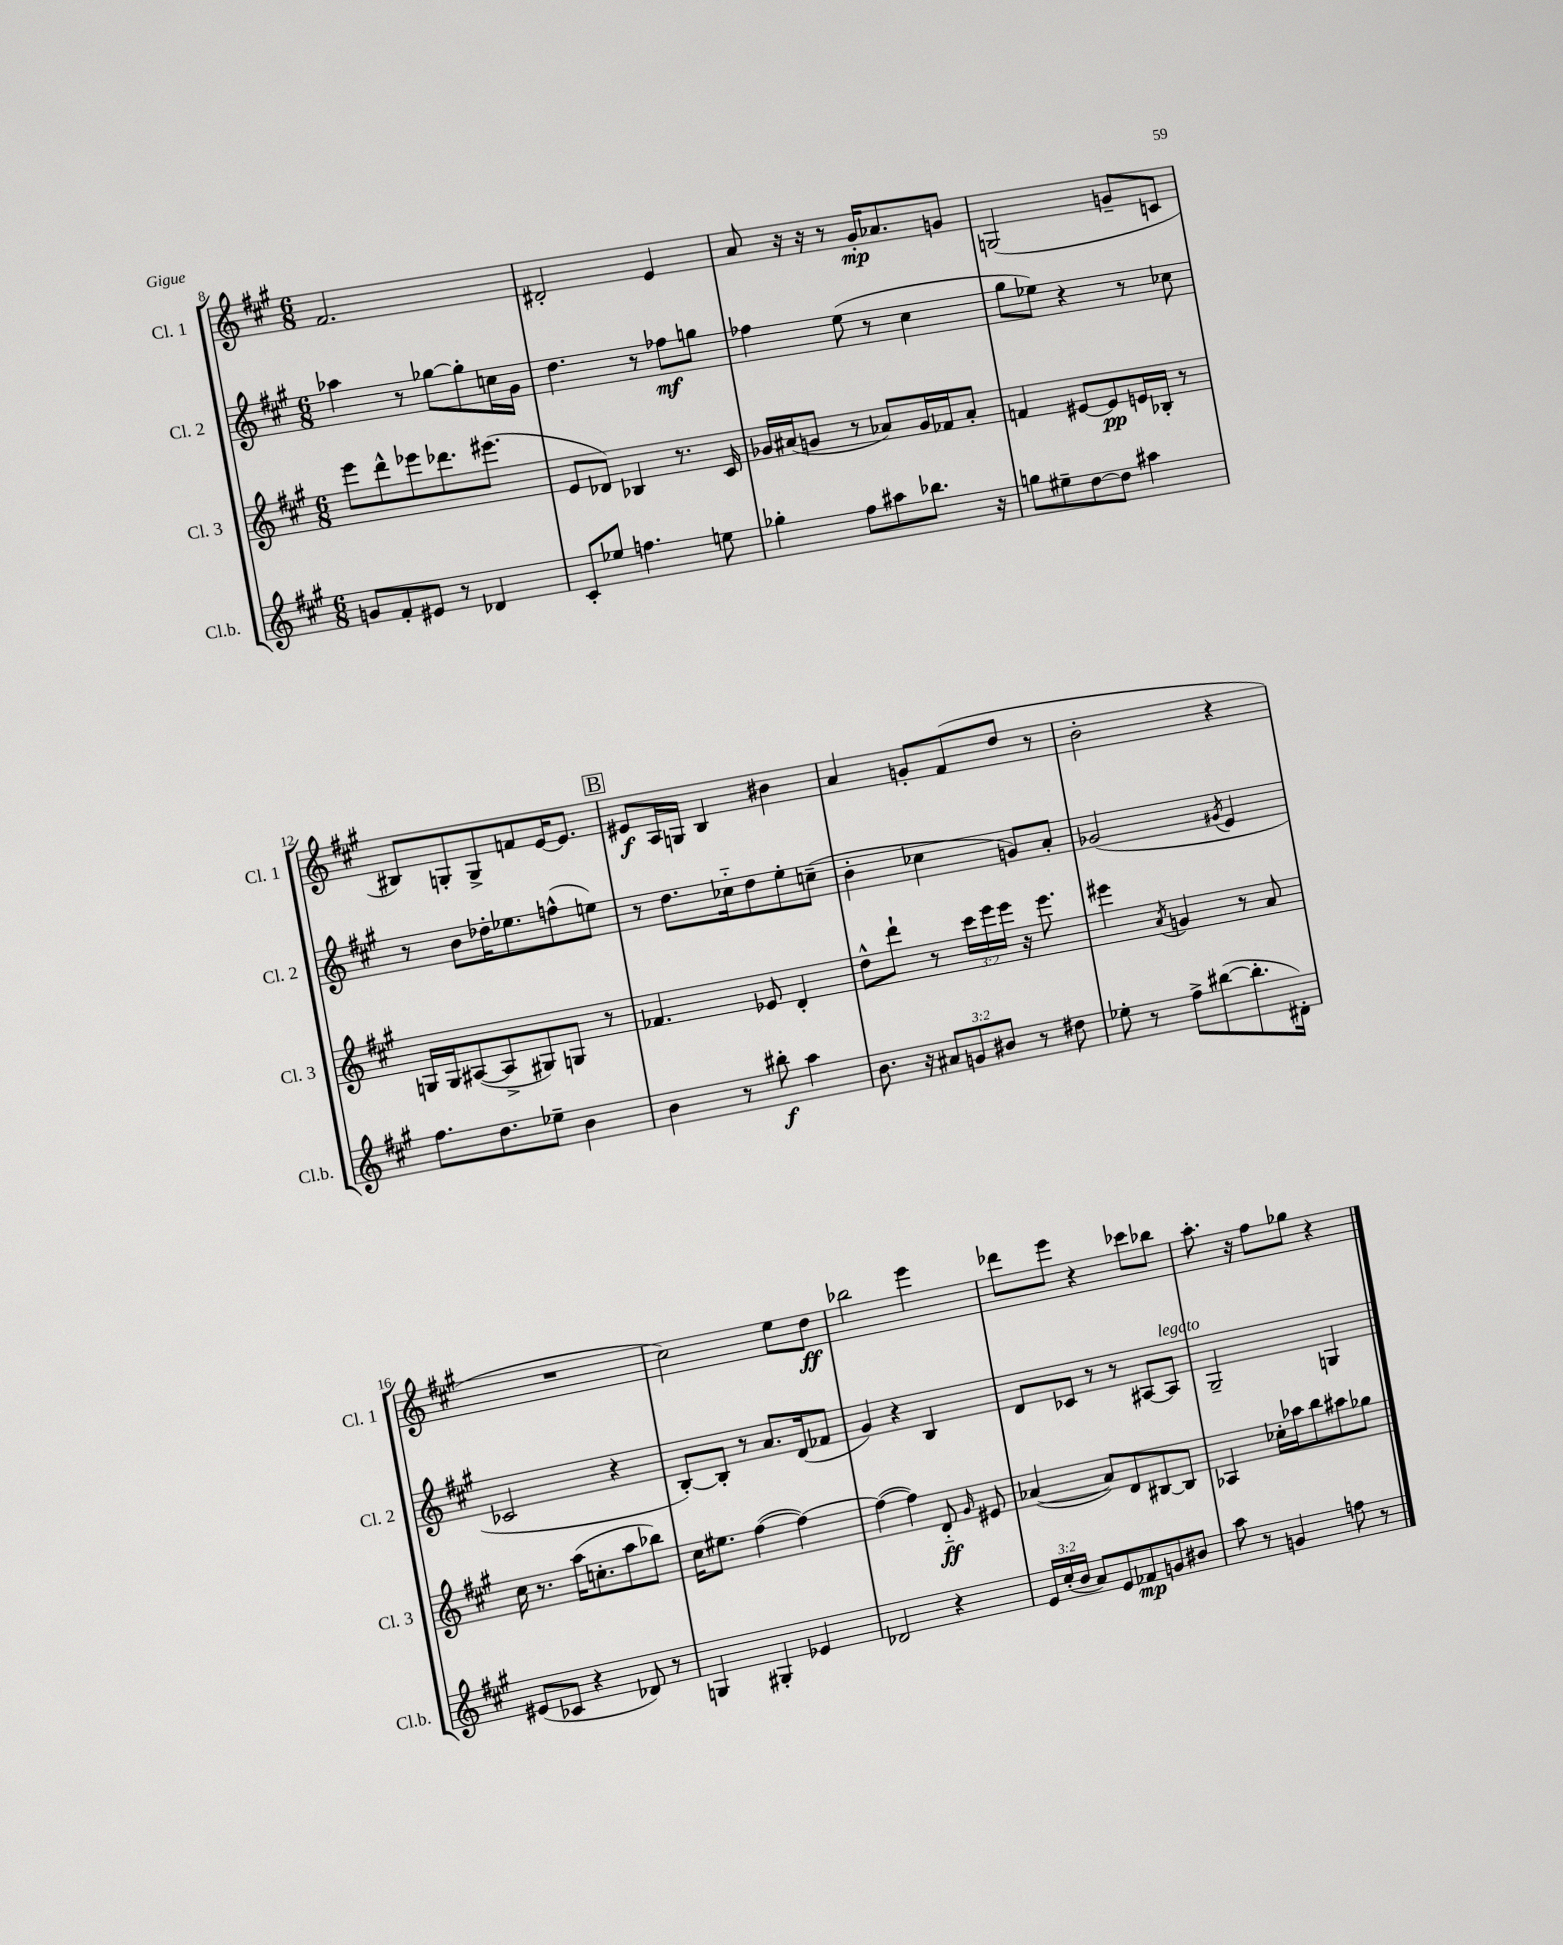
<<
\new StaffGroup <<
\new Staff = "s0" \with { instrumentName = "Cl. 1" shortInstrumentName = "Cl. 1" } {
    \clef treble \key a \major \numericTimeSignature \time 6/8
    \autoBeamOff fis'2. |
    dis'2-. e'4 |
    a'8 r16 r16 r8 gis'16[-.\mp aes'8. g'8] |
    g2( g'8[-- c'8] |
    bis8[) g8-. g8-> f'8 e'16~ e'8.] |
    \mark \markup { \box "B" } eis'8[\f a16 g16] b4 bis'4 |
    a'4 g'8[-. fis'8( d''8] r8 |
    b'2-. r4 |
    R2. |
    cis''2) e''8[ d''8]\ff |
    bes''2 e'''4 |
    des'''8[ e'''8] r4 ces'''8[ bes''8] |
    a''8.-. r16 fis''8[ ges''8] r4 \bar "|." |
}
\new Staff = "s1" \with { instrumentName = "Cl. 2" shortInstrumentName = "Cl. 2" } {
    \clef treble \key a \major \numericTimeSignature \time 6/8
    \autoBeamOff aes''4 r8 ges''8[~ ges''8-. c''16 gis'16] |
    d''4. r8 fes''8[\mf g''8] |
    fes''4 e''8( r8 cis''4 |
    gis''8[ ees''8]) r4 r8 ces''8 |
    r8 b'8[ des''16-. ees''8. f''8-^( e''8]) |
    \mark \markup { \box "B" } r8 d''8.[ ces''16-_ d''8 e''8-. c''8]--( |
    b'4-. ces''4 g'8[) a'8]-. |
    ges'2( \acciaccatura { gis'8 } e'4 |
    ces'2 r4 |
    b8[~-.) b8]-. r8 a'8.[ d'16( fes'8] |
    gis'4) r4 b4 |
    d'8[ ces'8] r8 r8 ais8[~ ais8]^\markup { \italic "legato" } |
    gis2-- g4 \bar "|." |
}
\new Staff = "s2" \with { instrumentName = "Cl. 3" shortInstrumentName = "Cl. 3" } {
    \clef treble \key a \major \numericTimeSignature \time 6/8 \override Staff.TupletNumber.text = #tuplet-number::calc-fraction-text
    \autoBeamOff e'''8[ d'''8-^ ees'''8 des'''8. eis'''8.]( |
    e'8[ des'8]) bes4 r8. cis'16 |
    ges'16[ ais'16( g'8] r8 aes'8[) g'16 fes'16 aes'8]-. |
    f'4 eis'8[~ eis'8\pp e'16 bes16]-. r8 |
    g16[ g16 ais8~( ais8-> gis8) g8] r8 |
    \mark \markup { \box "B" } fes'4. ees'8 d'4-. |
    d''8[-^ d'''8]-! r8 \tuplet 3/2 { cis'''16[ e'''16 e'''16] } r16 e'''8. |
    eis'''4 \acciaccatura { a'8 } g'4 r8 a'8 |
    cis''16 r8. a''16[( c''8.-. a''8 bes''8]) |
    cis''16[ eis''8.] fis''4~( fis''4~) |
    fis''4~( fis''4) d'8-_\ff \grace { gis'16 } eis'8 |
    aes'4~( aes'8[) d'8 bis8~ bis8] |
    aes4 ces''16[-. aes''16 b''8 ais''8 ges''8] \bar "|." |
}
\new Staff = "s3" \with { instrumentName = "Cl.b." shortInstrumentName = "Cl.b." } {
    \clef treble \key a \major \numericTimeSignature \time 6/8 \override Staff.TupletNumber.text = #tuplet-number::calc-fraction-text
    \autoBeamOff g'8[ fis'8-. eis'8] r8 des'4 |
    cis'8[-. ees''8] f''4. e''8 |
    ges''4-. fis''8[ ais''8 bes''8.] r16 |
    g''8[ eis''8-- d''8~ d''8] ais''4 |
    fis''8.[ d''8. ees''8]-- b'4 |
    \mark \markup { \box "B" } b'4 r8 bis''8-.\f a''4 |
    b'8. r16 \tuplet 3/2 { ais'8[ g'8 bis'8] } r8 dis''8 |
    ees''8-. r8 fis''8[-> bis''8~( bis''8.-. dis'16]-.) |
    eis'8[( ces'8] r4 des'8) r8 |
    g4 gis4-. ees'4 |
    des'2 r4 |
    \tuplet 3/2 { e'16[ cis''16-.( b'16] } a'8[) e'8 fes'8\mp g'8 bis'8] |
    a''8 r8 g'4 f''8 r8 \bar "|." |
}
>>
>>
\layout { \context { \Score currentBarNumber = #8 } }
